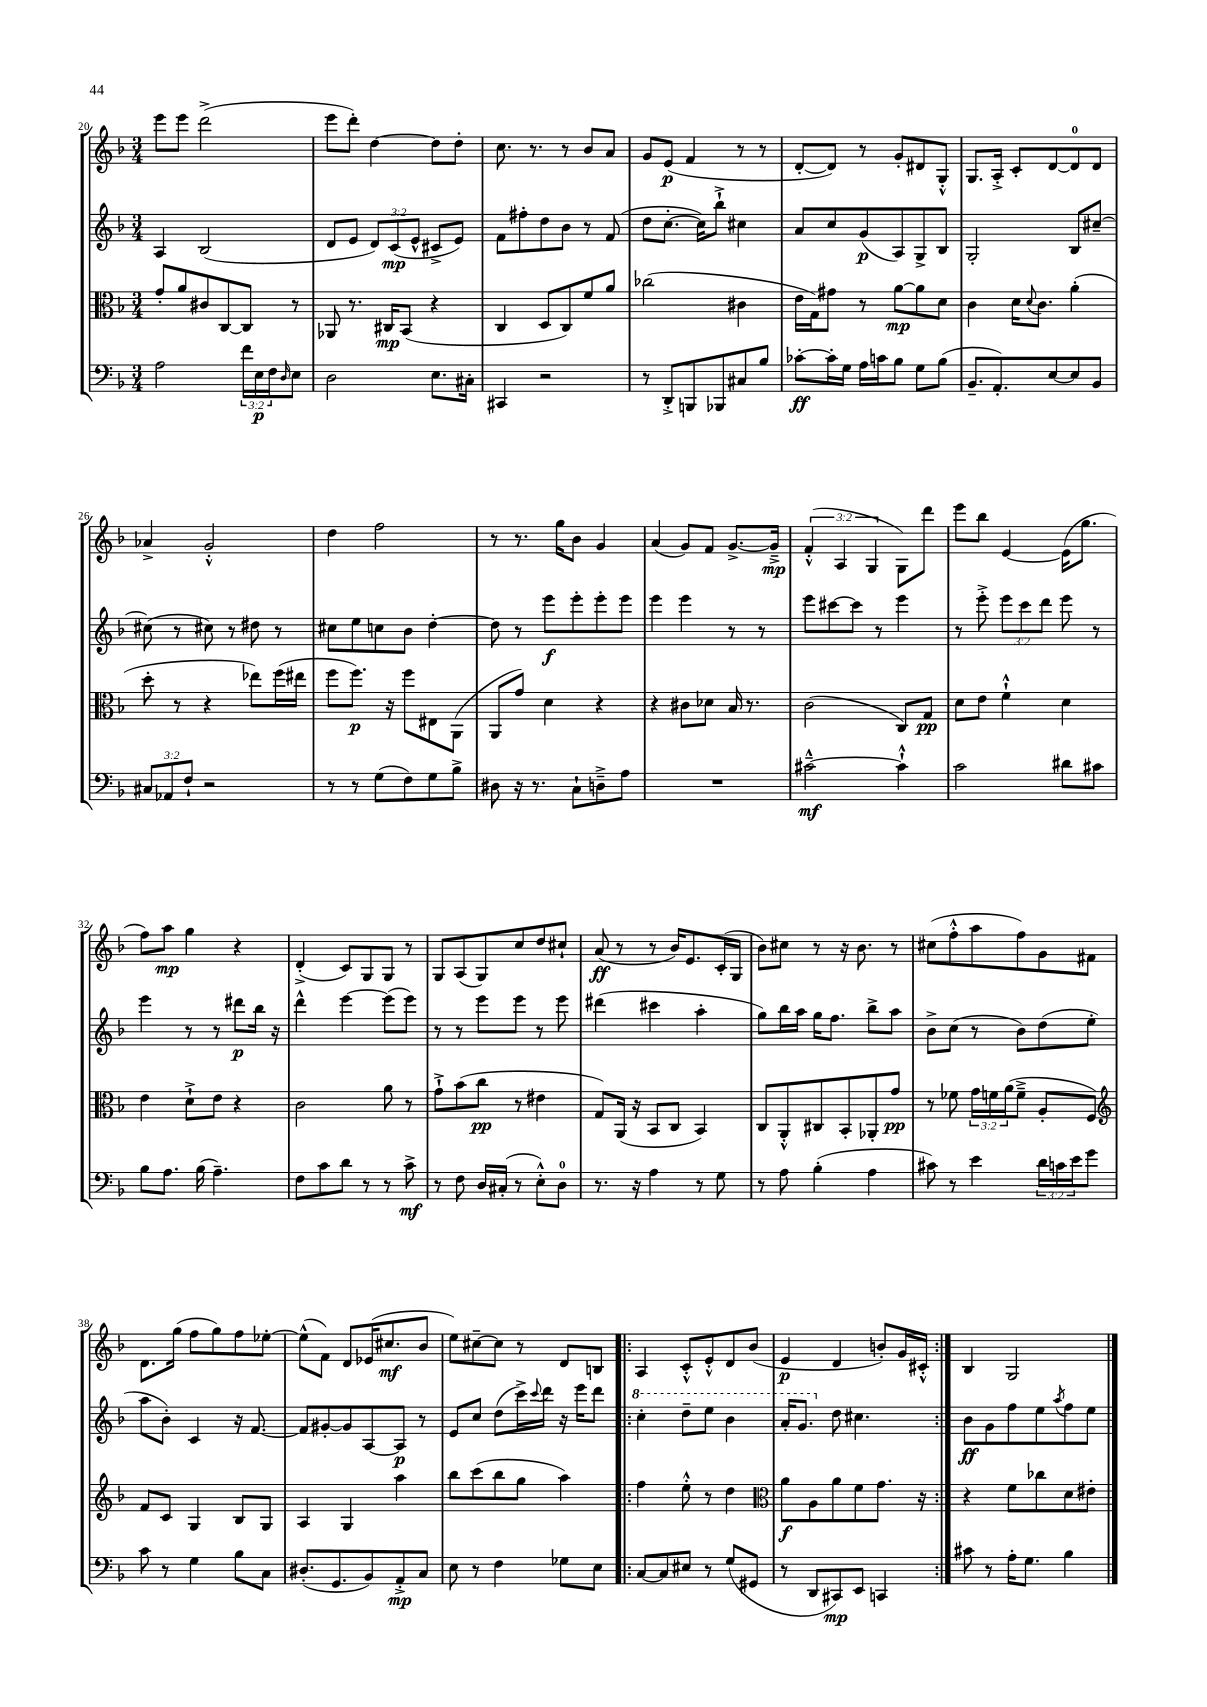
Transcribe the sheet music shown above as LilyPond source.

<<
\new StaffGroup <<
\new Staff = "s0" {
    \clef treble \key f \major \numericTimeSignature \time 3/4 \override Staff.TupletNumber.text = #tuplet-number::calc-fraction-text
    e'''8 e'''8 d'''2->( |
    e'''8 d'''8-.) d''4~ d''8 d''8-. |
    c''8. r8. r8 bes'8 a'8 |
    g'8 e'8\p( f'4 r8 r8 |
    d'8~-. d'8) r8 g'8-. dis'8 g8-.-^ |
    g8. a16-.-> c'8-. d'8~ d'8-0 d'8 |
    aes'4-> g'2-.-^ |
    d''4 f''2 |
    r8 r8. g''16 bes'8 g'4 |
    a'4( g'8) f'8 g'8.~-> g'16--->\mp |
    \tuplet 3/2 { f'4-.-^( a4 g4 } g8) d'''8 |
    e'''8 bes''8 e'4~ e'16( g''8. |
    f''8) a''8\mp g''4 r4 |
    d'4-.->( c'8) g8 g8 r8 |
    g8 a8( g8) c''8 d''8 cis''8-! |
    a'8\ff( r8 r8 bes'16) e'8. c'16-.( g16 |
    bes'8) cis''8 r8 r16 bes'8. r8 |
    cis''8( f''8-.-^ a''8 f''8) g'8 fis'8 |
    d'8. g''16( f''8 g''8) f''8 ees''8~-. |
    ees''8-^( f'8) d'8 ees'16( cis''8.\mf bes'8 |
    e''8) cis''8~-- cis''8 r8 d'8 b8 |
    \repeat volta 2 { a4 c'8-.-^ e'8-.-^ d'8 bes'8( |
    e'4\p d'4 b'8-.) g'16 cis'16-.-^ | }
    bes4 g2 \bar "|." |
}
\new Staff = "s1" {
    \clef treble \key f \major \numericTimeSignature \time 3/4 \override Staff.TupletNumber.text = #tuplet-number::calc-fraction-text
    a4 bes2( |
    d'8 e'8 \tuplet 3/2 { d'8) c'8\mp( e'8-^ } cis'8-> e'8) |
    f'8 fis''8-. d''8 bes'8 r8 f'8( |
    d''8 c''8.~-. c''16) bes''8-!-> cis''4 |
    a'8 c''8 g'8\p( a8) g8-> bes8 |
    g2-. bes8 cis''8~-- |
    cis''8( r8 cis''8) r8 dis''8 r8 |
    cis''8 e''8 c''8 bes'8 d''4~-. |
    d''8 r8 e'''8\f e'''8-. e'''8-. e'''8 |
    e'''4 e'''4 r8 r8 |
    e'''8 cis'''8~ cis'''8 r8 e'''4 |
    r8 e'''8-.-> \tuplet 3/2 { e'''8 c'''8 d'''8 } e'''8 r8 |
    e'''4 r8 r8 dis'''8\p bes''16 r16 |
    d'''4-^ e'''4~ e'''8( e'''8) |
    r8 r8 e'''8 e'''8 r8 e'''8 |
    dis'''4( cis'''4 a''4-. |
    g''8) bes''16 a''16 g''16 f''8. bes''8-> a''8 |
    bes'8-> c''8( r8 bes'8) d''8( e''8-. |
    a''8 bes'8-.) c'4 r16 f'8.~ |
    f'8 gis'8~-. gis'8 a8~ a8\p r8 |
    e'8 c''8 d''8( c'''16->) \appoggiatura { c'''8 } d'''16 r16 e'''16 d'''8 |
    \repeat volta 2 { \ottava #1 c'''4-. d'''8-- e'''8 bes''4 |
    a''16-. g''8. \ottava #0 d''8 cis''4. | }
    bes'8\ff g'8 f''8 e''8 \acciaccatura { a''8 } f''8 e''8 \bar "|." |
}
\new Staff = "s2" {
    \clef alto \key f \major \numericTimeSignature \time 3/4 \override Staff.TupletNumber.text = #tuplet-number::calc-fraction-text
    g'8-. a'8 cis'8 c8~ c8 r8 |
    aes,8 r8. cis16\mp bes,8( r4 |
    c4 d8 c8) f'8 a'8 |
    ces''2( cis'4 |
    e'16 g16) gis'8 r8 a'8~\mp a'8 d'8 |
    c'4 d'16 \appoggiatura { d'8 } c'8. a'4-.( |
    d''8-. r8 r4 ees''8) f''16( eis''16 |
    f''8 f''8.\p) r16 f''8 eis8 a,8( |
    a,8 g'8) d'4 r4 |
    r4 cis'8 des'8 bes16 r8. |
    c'2( c8) g8\pp |
    d'8 e'8 f'4-!-^ d'4 |
    e'4 d'8-!-> e'8 r4 |
    c'2 a'8 r8 |
    g'8-!-> bes'8( c''8\pp r8 eis'4 |
    g8) a,16( r16 bes,8 c8 bes,4) |
    c8 a,8-.-^ cis8 bes,8-. aes,8-. g'8\pp |
    r8 fes'8 \tuplet 3/2 { g'16 f'16 a'16( } f'8---> a8-. f8) |
    \clef treble f'8 c'8 g4 bes8 g8 |
    a4 g4 a''4 |
    bes''8 c'''8( bes''8 g''8 a''4) |
    \repeat volta 2 { f''4 e''8-.-^ r8 d''4 |
    \clef alto a'8\f a8 a'8 f'8 g'8. r16 | }
    r4 f'8 ces''8 d'8 eis'8-. \bar "|." |
}
\new Staff = "s3" {
    \clef bass \key f \major \numericTimeSignature \time 3/4 \override Staff.TupletNumber.text = #tuplet-number::calc-fraction-text
    a2 \tuplet 3/2 { f'16 e16\p f16 } \grace { d16 } e8 |
    d2 e8. cis16-. |
    cis,4 r2 |
    r8 d,8-.-> b,,8 bes,,8 cis8 bes8 |
    ces'8~-.\ff ces'16-. g16 a16 c'16 bes8 g8 bes8( |
    bes,8.-- a,8.-.) e8~ e8 bes,8 |
    \tuplet 3/2 { cis8 aes,8 f8-! } r2 |
    r8 r8 g8( f8) g8 bes8-> |
    dis8 r16 r8. c8-! d8---> a8 |
    R2. |
    cis'2~---^\mf cis'4-!-^ |
    c'2 dis'8 cis'8 |
    bes8 a8. bes16( a4.--) |
    f8 c'8 d'8 r8 r8 c'8->\mf |
    r8 f8 d16 cis16-.( r8 e8-.-^) d8-0 |
    r8. r16 a4 r8 g8 |
    r8 a8 bes4-.( a4 |
    cis'8) r8 e'4 \tuplet 3/2 { d'16 c'16 e'16 } g'8 |
    c'8 r8 g4 bes8 c8 |
    dis8.-.( g,8. bes,8) a,8-.->\mp c8 |
    e8 r8 f4 ges8 e8 |
    \repeat volta 2 { c8~ c8 eis8 r8 g8( gis,8 |
    r8 d,8 cis,8\mp) e,8 c,4 | }
    cis'8 r8 a16-. g8. bes4 \bar "|." |
}
>>
>>
\layout { \context { \Score currentBarNumber = #20 } }
